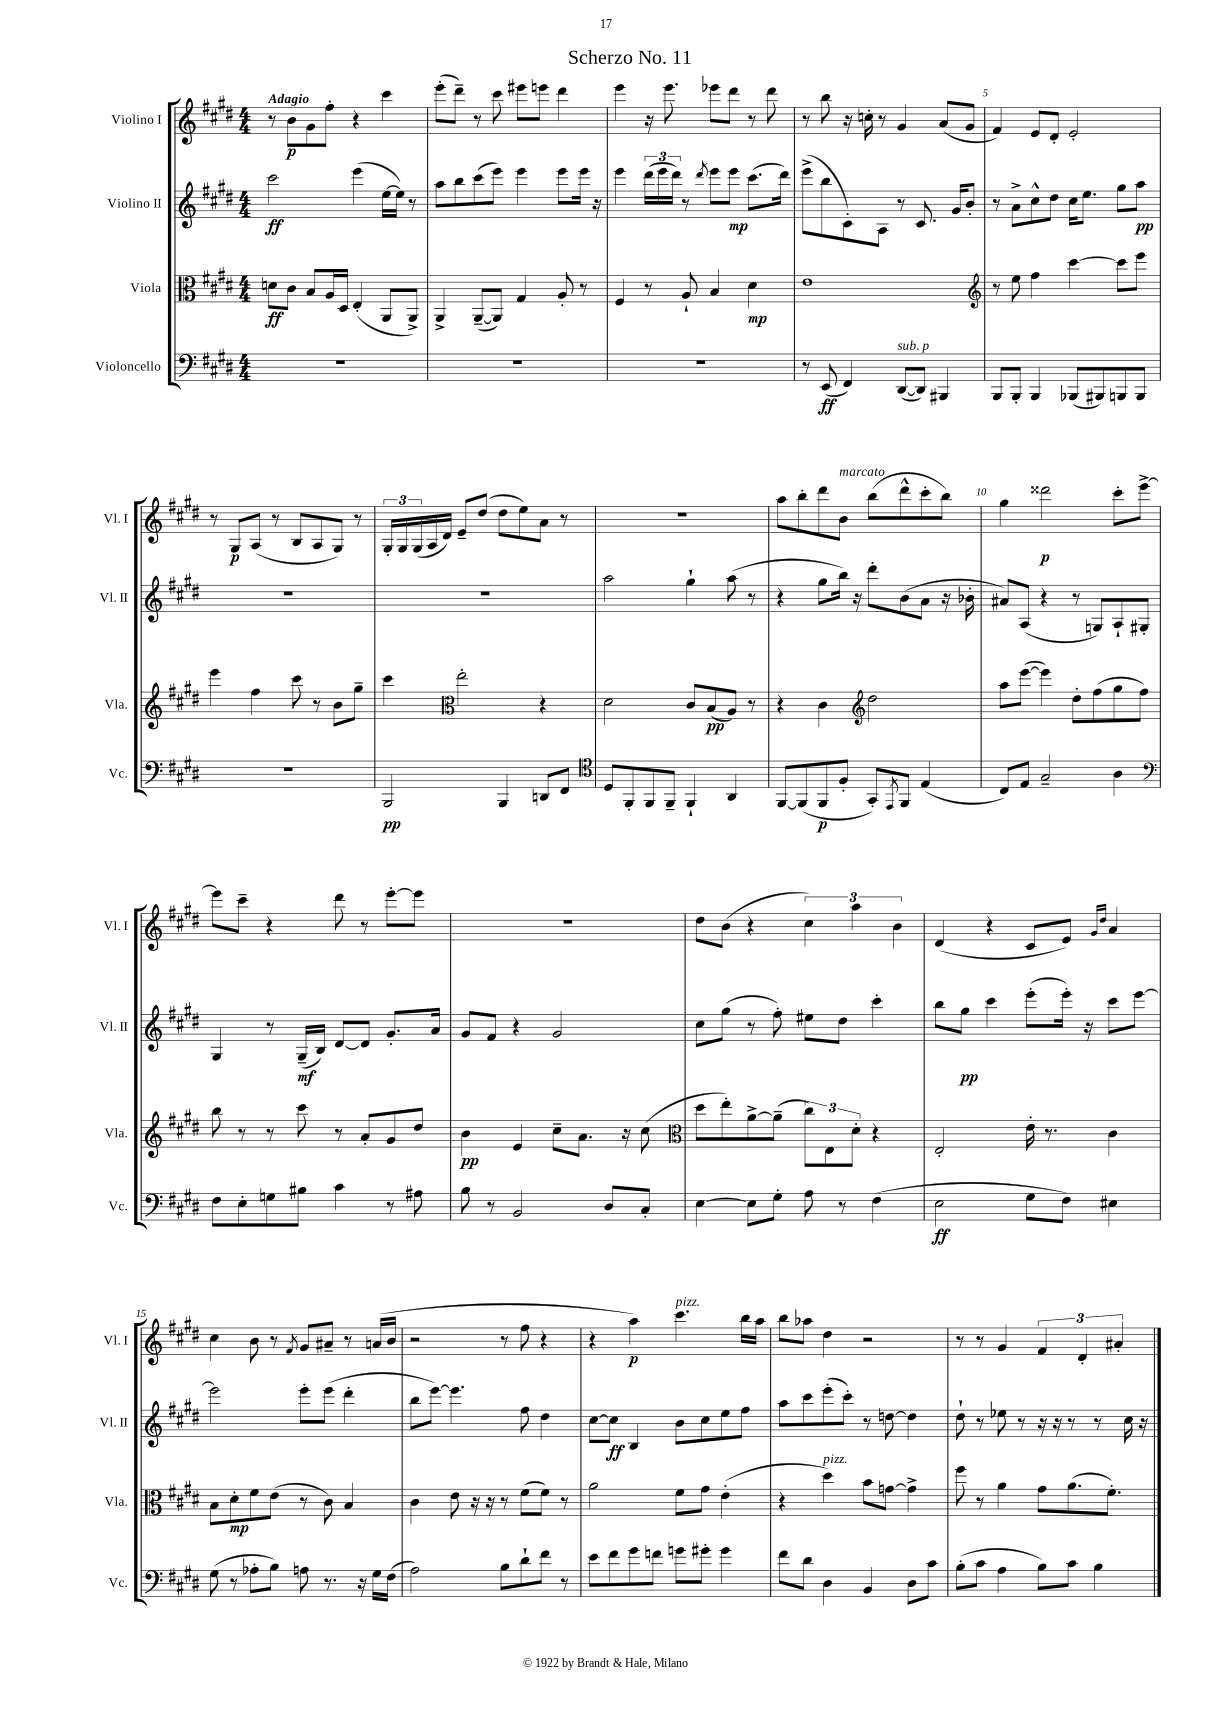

**kern	**dynam	**kern	**dynam	**kern	**dynam	**kern	**dynam
*part4	*part4	*part3	*part3	*part2	*part2	*part1	*part1
*staff4	*staff4	*staff3	*staff3	*staff2	*staff2	*staff1	*staff1
*I"Violoncello	*	*I"Viola	*	*I"Violino II	*	*I"Violino I	*
*I'Vc.	*	*I'Vla.	*	*I'Vl. II	*	*I'Vl. I	*
*clefF4	*	*clefC3	*	*clefG2	*	*clefG2	*
*k[f#c#g#d#]	*	*k[f#c#g#d#]	*	*k[f#c#g#d#]	*	*k[f#c#g#d#]	*
*M4/4	*	*M4/4	*	*M4/4	*	*M4/4	*
=1	=1	=1	=1	=1	=1	=1	=1
!	!	!	!	!	!	!LO:TX:a:B:t=Adagio	!
1r	.	8dn\L	ff	2ccc#\	ff	8r	.
.	.	8c#\J	.	.	.	8b\L	p
.	.	8B/L	.	.	.	8g#\	.
.	.	16A/L	.	.	.	8ff#'\J	.
.	.	16D#/JJ	.	.	.	.	.
.	.	(4E'/	.	(4eee\	.	4r	.
.	.	8AA/L	.	[16ee\LL	.	4ccc#\	.
.	.	.	.	16ee\JJ])	.	.	.
.	.	8AA^/J)	.	8r	.	.	.
=2	=2	=2	=2	=2	=2	=2	=2
1r	.	4AA^/	.	8aa\L	.	(8eee'\L	.
.	.	.	.	8bb\	.	8ddd#~\J)	.
.	.	([8AA~/L	.	(8ccc#\	.	8r	.
.	.	8AA/J])	.	8eee\J)	.	8ccc#\	.
.	.	4G#/	.	4eee\	.	8eee#X\L	.
.	.	.	.	.	.	8eeen\J	.
.	.	8A'/	.	8eee\L	.	4ddd#\	.
.	.	8r	.	16eee\Jk	.	.	.
.	.	.	.	16r	.	.	.
=3	=3	=3	=3	=3	=3	=3	=3
1r	.	4F#/	.	4eee\	.	4eee\	.
.	.	8r	.	(24ddd#\LL	.	16r	.
.	.	.	.	24eee\	.	.	.
.	.	.	.	.	.	8.eee\	.
.	.	.	.	24ddd#\JJ)	.	.	.
.	.	8A`/	.	8r	.	.	.
.	.	.	.	8qddd#/	.	.	.
.	.	4B/	.	8eee\L	.	8eee-X\L	.
.	.	.	.	8eee\J	mp	8ddd#\J	.
.	.	4d#\	mp	(8.ccc#\L	.	8r	.
.	.	.	.	.	.	8ddd#\	.
.	.	.	.	16ddd#\Jk)	.	.	.
=4	=4	=4	=4	=4	=4	=4	=4
8r	.	1e	.	(8eee^\L	.	8r	.
(8EE/	ff	.	.	8bb\	.	8bb\	.
4FF#/)	.	.	.	8c#'\)	.	16r	.
.	.	.	.	.	.	16ccn'\	.
.	.	.	.	8A\J	.	8r	.
!LO:TX:a:i:t=sub. p	!	!	!	!	!	!	!
([8DD#/L	.	.	.	8r	.	4g#/	.
8DD#/J])	.	.	.	8.c#/	.	.	.
4BBB#X/	.	.	.	.	.	(8a/L	.
.	.	.	.	16g#/KL	.	.	.
.	.	.	.	8b'/J	.	8g#/J	.
=5	=5	=5	=5	=5	=5	=5	=5
*	*	*clefG2	*	*	*	*	*
8BBB/L	.	8r	.	8r	.	4f#/)	.
8BBB'/J	.	8ee\	.	8a^\L	.	.	.
4BBB/	.	4ff#\	.	8cc#^^\	.	8e/L	.
.	.	.	.	8dd#\J	.	8d#'/J	.
(8BBB-X/L	.	[4ccc#\	.	16cc#\KL	.	2e'/	.
.	.	.	.	8.ee\J	.	.	.
8BBB#X/)	.	.	.	.	.	.	.
8BBBn/	.	8ccc#\L]	.	8gg#\L	.	.	.
8BBB/J	.	8eee\J	.	8aa\J	pp	.	.
!!LO:LB:g=z
=6	=6	=6	=6	=6	=6	=6	=6
1r	.	4eee\	.	1r	.	8r	.
.	.	.	.	.	.	8G#/L	p
.	.	4ff#\	.	.	.	(8A/J	.
.	.	.	.	.	.	8r	.
.	.	8ccc#\	.	.	.	8B/L	.
.	.	8r	.	.	.	8A/	.
.	.	8b\L	.	.	.	8G#/J)	.
.	.	8gg#~\J	.	.	.	8r	.
=7	=7	=7	=7	=7	=7	=7	=7
2BBB/	pp	4ccc#\	.	1r	.	24G#'/LL	.
.	.	.	.	.	.	24G#/	.
.	.	.	.	.	.	(24G#/	.
.	.	.	.	.	.	16A/	.
.	.	.	.	.	.	16d#/JJ)	.
*	*	*clefC3	*	*	*	*	*
.	.	2ee'\	.	.	.	8e~/L	.
.	.	.	.	.	.	(8dd#/J	.
4BBB/	.	.	.	.	.	8dd#\L	.
.	.	.	.	.	.	8ee\)	.
8DDn/L	.	4r	.	.	.	8a\J	.
8FF#/J	.	.	.	.	.	8r	.
=8	=8	=8	=8	=8	=8	=8	=8
*clefC4	*	*	*	*	*	*	*
8D#/L	.	2d#\	.	2aa\	.	1r	.
8FF#'/	.	.	.	.	.	.	.
8FF#/	.	.	.	.	.	.	.
8FF#~/J	.	.	.	.	.	.	.
4FF#`/	.	8c#/L	.	4gg#`\	.	.	.
.	.	(8B/	pp	.	.	.	.
4AA/	.	8A/J)	.	(8aa\	.	.	.
.	.	8r	.	8r	.	.	.
=9	=9	=9	=9	=9	=9	=9	=9
[8FF#/L	.	4r	.	4r	.	8aa\L	.
(8FF#/]	.	.	.	.	.	8bb'\	.
8FF#/	p	4c#\	.	8gg#\L	.	8ddd#\	.
!	!	!	!	!	!	!LO:TX:a:i:t=marcato	!
8F#'/J	.	.	.	16bb\Jk)	.	8b\J	.
.	.	.	.	16r	.	.	.
*	*	*clefG2	*	*	*	*	*
8GG#'/L)	.	2dd#\	.	8ddd#'\L	.	(8bb\L	.
8qEE/	.	.	.	.	.	.	.
8FF#/J	.	.	.	(8b\	.	8ddd#^^\	.
(4E/	.	.	.	8a\J	.	8ccc#'\	.
.	.	.	.	16r	.	8bb\J)	.
.	.	.	.	16b-X'\	.	.	.
=10	=10	=10	=10	=10	=10	=10	=10
8C#/L)	.	8aa\L	.	8a#X/L)	.	4gg#\	.
8E/J	.	([8eee\J	.	(8A/J	.	.	.
2G#~/	.	4eee\])	.	4r	.	2ddd##X\	p
.	.	8dd#'\L	.	8r	.	.	.
.	.	(8ff#\	.	8Gn/L)	.	.	.
4A\	.	8gg#\	.	8A`/	.	8ccc#'\L	.
.	.	8ff#\J)	.	8G#X'/J	.	[8eee^\J	.
!!LO:LB:g=z
=11	=11	=11	=11	=11	=11	=11	=11
*clefF4	*	*	*	*	*	*	*
8F#\L	.	8bb\	.	4G#/	.	8eee\L]	.
8E'\	.	8r	.	.	.	8ccc#~\J	.
8Gn\	.	8r	.	8r	.	4r	.
8B#X\J	.	8ccc#\	.	(16G#~/LL	mf	.	.
.	.	.	.	16B/JJ)	.	.	.
4c#\	.	8r	.	[8d#/L	.	8ddd#\	.
.	.	8a'/L	.	8d#/J]	.	8r	.
8r	.	8g#/	.	8.g#'/L	.	[8eee'\L	.
8A#X\	.	8dd#/J	.	.	.	8eee\J]	.
.	.	.	.	16a/Jk	.	.	.
=12	=12	=12	=12	=12	=12	=12	=12
8B\	.	4b\	pp	8g#/L	.	1r	.
8r	.	.	.	8f#/J	.	.	.
2BB/	.	4e/	.	4r	.	.	.
.	.	8cc#~\L	.	2g#/	.	.	.
.	.	8.a\J	.	.	.	.	.
8D#/L	.	.	.	.	.	.	.
.	.	16r	.	.	.	.	.
8C#'/J	.	(8cc#\	.	.	.	.	.
=13	=13	=13	=13	=13	=13	=13	=13
*	*	*clefC3	*	*	*	*	*
[4E\	.	8dd#\L	.	8cc#\L	.	8dd#\L	.
.	.	8ee'\)	.	(8gg#\J	.	(8b\J	.
8E\L]	.	[8a^\	.	8r	.	4r	.
8G#'\J	.	(8a~\J]	.	8ff#'\)	.	.	.
8A\	.	12cc#\L)	.	8ee#X\L	.	6cc#\)	.
.	.	12E\	.	.	.	.	.
8r	.	.	.	8dd#\J	.	.	.
.	.	12d#'\J	.	.	.	6aa\	.
(4F#\	.	4r	.	4ccc#'\	.	.	.
.	.	.	.	.	.	6b\	.
=14	=14	=14	=14	=14	=14	=14	=14
2E\	ff	2E'/	.	8bb\L	.	(4d#/	.
.	.	.	.	8gg#\J	pp	.	.
.	.	.	.	4ccc#\	.	4r	.
8G#\L	.	16e'\	.	(8eee'\L	.	8c#/L	.
.	.	8.r	.	.	.	.	.
8F#\J)	.	.	.	16eee'\Jk)	.	8e/J)	.
.	.	.	.	16r	.	.	.
.	.	.	.	.	.	16qqg#/LL	.
.	.	.	.	.	.	16qqdd#/JJ	.
4E#X\	.	4c#\	.	8ccc#\L	.	4a/	.
.	.	.	.	[8eee\J	.	.	.
!!LO:LB:g=z
=15	=15	=15	=15	=15	=15	=15	=15
(8G#\	.	8B\L	.	2eee\]	.	4cc#\	.
8r	.	8d#'\	mp	.	.	.	.
8A-X'\L	.	8f#\	.	.	.	8b\	.
8B\J)	.	(8e\J	.	.	.	8r	.
.	.	.	.	.	.	8qf#/	.
8An\	.	8r	.	8eee'\L	.	8g#/L	.
8.r	.	8c#\)	.	(8eee\J	.	8a#X~/J	.
.	.	4B/	.	4ddd#'\	.	8r	.
16r	.	.	.	.	.	.	.
16G#\LL	.	.	.	.	.	(16an/LL	.
(16F#\JJ	.	.	.	.	.	16b/JJ	.
=16	=16	=16	=16	=16	=16	=16	=16
2A\)	.	4c#\	.	8bb\L	.	2r	.
.	.	.	.	[8eee\J)	.	.	.
.	.	8e\	.	4.eee\]	.	.	.
.	.	16r	.	.	.	.	.
.	.	16r	.	.	.	.	.
8B\L	.	8r	.	.	.	8r	.
8d#`\	.	(8f#\L	.	8ff#\	.	8ff#\	.
8f#\J	.	8f#\J)	.	4dd#\	.	4r	.
8r	.	8r	.	.	.	.	.
=17	=17	=17	=17	=17	=17	=17	=17
8e\L	.	2a\	.	[8cc#\L	.	4r	.
8f#\	.	.	.	8cc#\J]	ff	.	.
8g#\	.	.	.	4B/	.	4aa\)	p
8fn\J	.	.	.	.	.	.	.
!	!	!	!	!	!	!LO:TX:a:i:t=pizz.	!
8gn\L	.	8f#\L	.	8b\L	.	4.ccc#\	.
8g#X'\J	.	8g#\J	.	8cc#\	.	.	.
4g#\	.	(4e'\	.	8ee\	.	.	.
.	.	.	.	8ff#\J	.	16bb\LL	.
.	.	.	.	.	.	16aa\JJ	.
=18	=18	=18	=18	=18	=18	=18	=18
8f#\L	.	4r	.	8aa\L	.	8bb\L	.
8d#\J	.	.	.	8ccc#\	.	8aa-X\J	.
!	!	!LO:TX:a:i:t=pizz.	!	!	!	!	!
4D#\	.	4dd#\)	.	(8eee'\	.	4dd#\	.
.	.	.	.	8ccc#'\J)	.	.	.
4BB/	.	8b\L	.	8r	.	2r	.
.	.	[8gn\J	.	[8ddn\	.	.	.
8D#\L	.	4g^\]	.	4dd\]	.	.	.
8c#\J	.	.	.	.	.	.	.
=19	=19	=19	=19	=19	=19	=19	=19
(8B'\L	.	8ff#\	.	8dd#`\	.	8r	.
8c#\J	.	8r	.	8r	.	8r	.
4A\	.	4a\	.	8ee-X\	.	4g#/	.
.	.	.	.	8r	.	.	.
8B\L)	.	8g#\L	.	16r	.	6f#/	.
.	.	.	.	16r	.	.	.
8c#\J	.	(8.a\	.	8r	.	.	.
.	.	.	.	.	.	6d#'/	.
4B\	.	.	.	8r	.	.	.
.	.	8.f#'\J)	.	.	.	.	.
.	.	.	.	.	.	6a#X'/	.
.	.	.	.	16cc#\	.	.	.
.	.	.	.	16r	.	.	.
==	==	==	==	==	==	==	==
*-	*-	*-	*-	*-	*-	*-	*-
